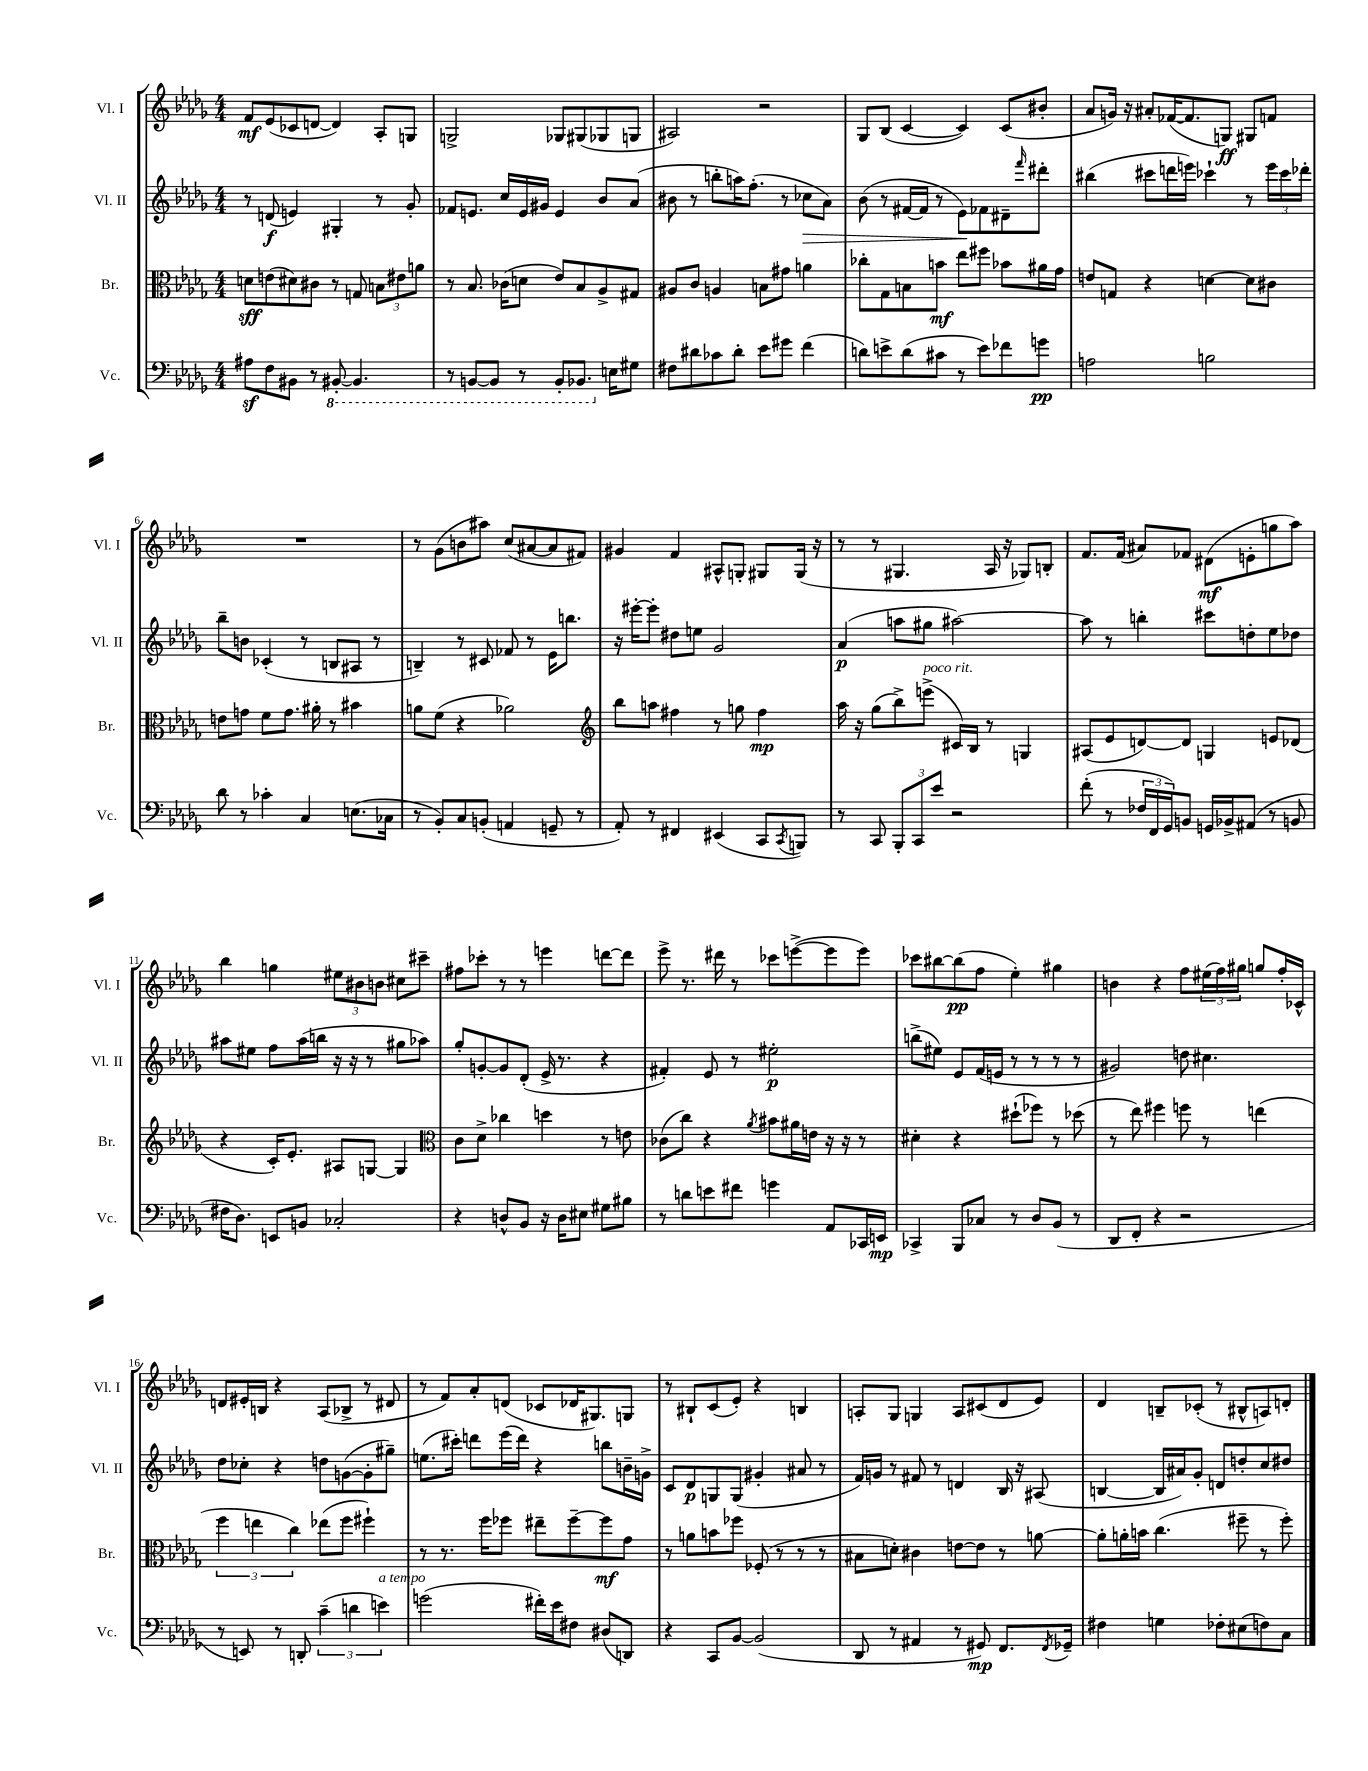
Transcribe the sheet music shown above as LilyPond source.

<<
\new StaffGroup <<
\new Staff = "s0" \with { instrumentName = "Vl. I" shortInstrumentName = "Vl. I" } {
    \clef treble \key des \major \numericTimeSignature \time 4/4
    f'8\mf ees'8( ces'8 d'8~ d'4) aes8-. g8 |
    g2-> ges8 gis8( ges8 g8 |
    ais2) r2 |
    ges8 bes8( c'4~ c'4) c'8( bis'8-. |
    aes'8 g'16) r16 ais'8-. fes'16~( fes'8. g8\ff) gis8 f'8 |
    R1 |
    r8 ges'8( b'8 ais''8) c''8( ais'8~ ais'8 fis'8) |
    gis'4 f'4 ais8-^ g8-. gis8 gis16( r16 |
    r8 r8 gis4. aes16 r16 ges8) b8-. |
    f'8. f'16( ais'8) fes'8 dis'8\mf( e'8-. g''8 aes''8) |
    bes''4 g''4 \tuplet 3/2 { eis''8 bis'8 b'8 } cis''8 cis'''8-- |
    fis''8 ces'''8-. r8 r8 e'''4 d'''8~ d'''8 |
    ees'''8-> r8. dis'''16 r8 ces'''8 e'''8~->( e'''8 e'''8) |
    ces'''8 bis''8~ bis''8\pp( f''8 ees''4-.) gis''4 |
    b'4 r4 f''8 \tuplet 3/2 { eis''16( f''16) gis''16 } g''8 f''16-. ces'16-^ |
    d'8 eis'16-. b16 r4 aes8( bes8-> r8 dis'8 |
    r8 f'8) aes'8-. d'8( ces'8 des'16 gis8.) g8 |
    r8 bis8-! c'8( ees'8-.) r4 b4 |
    a8-. ges8 g4 a8 cis'8( des'8 ees'8) |
    des'4 b8-- ces'8-.( r8 bis8-^ a8) d'8-. \bar "|." |
}
\new Staff = "s1" \with { instrumentName = "Vl. II" shortInstrumentName = "Vl. II" } {
    \clef treble \key des \major \numericTimeSignature \time 4/4
    r8 d'8\f( e'4) gis4-. r8 ges'8-. |
    fes'8 e'8. c''16 e'16 gis'16 e'4 bes'8 aes'8( |
    bis'8 r8 b''8-. a''16) f''8.-.( r8 ces''8\> aes'8) |
    bes'8( r8 fis'16~ fis'16 r8 ees'8\!) fes'8 dis'8-- \grace { f'''16 } dis'''8-. |
    bis''4( cis'''8 d'''16 e'''16) ces'''4-! r8 \tuplet 3/2 { e'''16 ces'''16 des'''16-. } |
    bes''8-- b'8 ces'4-.( r8 b8 ais8 r8 |
    b4--) r8 cis'8 fes'8 r8 ees'16 b''8. |
    r16 eis'''16~-. eis'''8-. dis''8 e''8 ges'2 |
    aes'4\p( a''8 gis''8 ais''2~) |
    ais''8 r8 b''4-. cis'''8 d''8-. ees''8 des''8 |
    ais''8 eis''8 f''8 ais''16( b''16 r16 r16 r8 gis''8 aes''8) |
    ges''8-. g'8~-. g'8 des'8-.( ees'16-> r8. r4 |
    fis'4-.) ees'8 r8 eis''2-.\p |
    b''8->( eis''8) ees'8 f'16( e'16 r8 r8 r8 r8 |
    gis'2) d''8 cis''4. |
    des''8 ces''8-. r4 d''8 g'8~( g'8-. gis''8--) |
    e''8.( cis'''16-.) d'''8 ees'''16( d'''16) r4 b''8 b'16-- g'16-> |
    c'8 des'8\p g8 g8( gis'4-. ais'8 r8 |
    f'16) g'16 r8 fis'8 r8 d'4 bes16 r16 ais8( |
    b4~ b16 ais'16) ges'8-. d'8 d''8-. c''8 dis''8 \bar "|." |
}
\new Staff = "s2" \with { instrumentName = "Br." shortInstrumentName = "Br." } {
    \clef alto \key des \major \numericTimeSignature \time 4/4
    d'8\sff e'8( dis'8) cis'8 r8 g8 \tuplet 3/2 { b8 eis'8 a'8 } |
    r8 bes8. ces'16( d'8 ees'8) bes8 aes8-> gis8 |
    ais8 c'8 a4 b8 gis'8 a'4 |
    ces''8-. ges8 b8 b'8\mf ees''8 fis''8 bes'8 ais'16 ges'16 |
    e'8 g8 r4 d'4~ d'8 cis'8 |
    e'8 g'8 f'8 g'8. ais'16-. r8 bis'4 |
    a'8 f'8( r4 aes'2) |
    \clef treble bes''8 a''8 fis''4 r8 g''8 fis''4\mp |
    aes''16 r16 ges''8( bes''8->) e'''8->^\markup { \italic "poco rit." }( cis'16) bes16 r8 g4 |
    ais8( ees'8 d'8~) d'8 g4 e'8 des'8( |
    r4 c'16-.) ees'8.-. ais8 g8~ g4 |
    \clef alto c'8 des'8-> ces''4 d''4 r8 e'8 |
    ces'8( c''8) r4 \acciaccatura { aes'8 } bis'8 ais'16 e'16 r16 r16 r8 |
    dis'4-. r4 dis''8-!( fes''8) r8 des''8( |
    r8 ees''8) fis''4 f''8 r8 e''4( |
    \tuplet 3/2 { f''4 e''4 c''4) } ees''8( f''8 fis''4-!) |
    r8 r8. f''16 fes''8 eis''8-- fes''8~-- fes''8\mf ges'8 |
    r8 a'8 b'8 fes''8 fes8-.( r8 r8 r8 |
    bis8 d'8-.) cis'4 e'8~ e'8 r8 a'8~ |
    a'8-. a'16-. b'16 c''4.( fis''8-- r8 fis''8-.) \bar "|." |
}
\new Staff = "s3" \with { instrumentName = "Vc." shortInstrumentName = "Vc." } {
    \clef bass \key des \major \numericTimeSignature \time 4/4
    ais8\sf f8 bis,8 r8 \ottava #-1 bis,,8~-. bis,,4. |
    r8 b,,8~ b,,8 r8 b,,8-. bes,,8. \ottava #0 e16 gis8 |
    fis8 dis'8 ces'8 dis'8-. ees'8 gis'8 f'4( |
    d'8) e'8-> d'8( cis'8 r8 e'8) fes'8 g'8\pp |
    a2 b2 |
    des'8 r8 ces'4-. c4 e8.( ces16 |
    r8 bes,8-.) c8 b,8-.( a,4 g,8-- r8 |
    aes,8-.) r8 fis,4 eis,4( c,8 \acciaccatura { c,8 } b,,8) |
    r8 c,8 \tuplet 3/2 { bes,,8-. c,8 ees'8 } r2 |
    f'8-.( r8 \tuplet 3/2 { fes16 f,16 ges,16) } b,8 g,16 bes,16-> ais,8( r8 b,8 |
    fis16 des8.) e,8 b,8 ces2-. |
    r4 d8-^ bes,8 r16 d16 eis8 gis8 bis8 |
    r8 d'8 e'8 fis'8 g'4 aes,8 ces,16 e,16\mp |
    ces,4-> bes,,8 ces8 r8 des8 bes,8( r8 |
    des,8 f,8-. r4 r2 |
    r8 e,8) r8 d,8-. \tuplet 3/2 { c'4--( d'4 e'4^\markup { \italic "a tempo" }) } |
    g'2( fis'16-.) ees'16 fis8 dis8( d,8) |
    r4 c,8 bes,8~ bes,2( |
    des,8 r8 ais,4 r8 gis,8\mp) f,8. \acciaccatura { f,8 } ges,16-- |
    fis4 g4 fes8-. eis8( f8) c8 \bar "|." |
}
>>
>>
